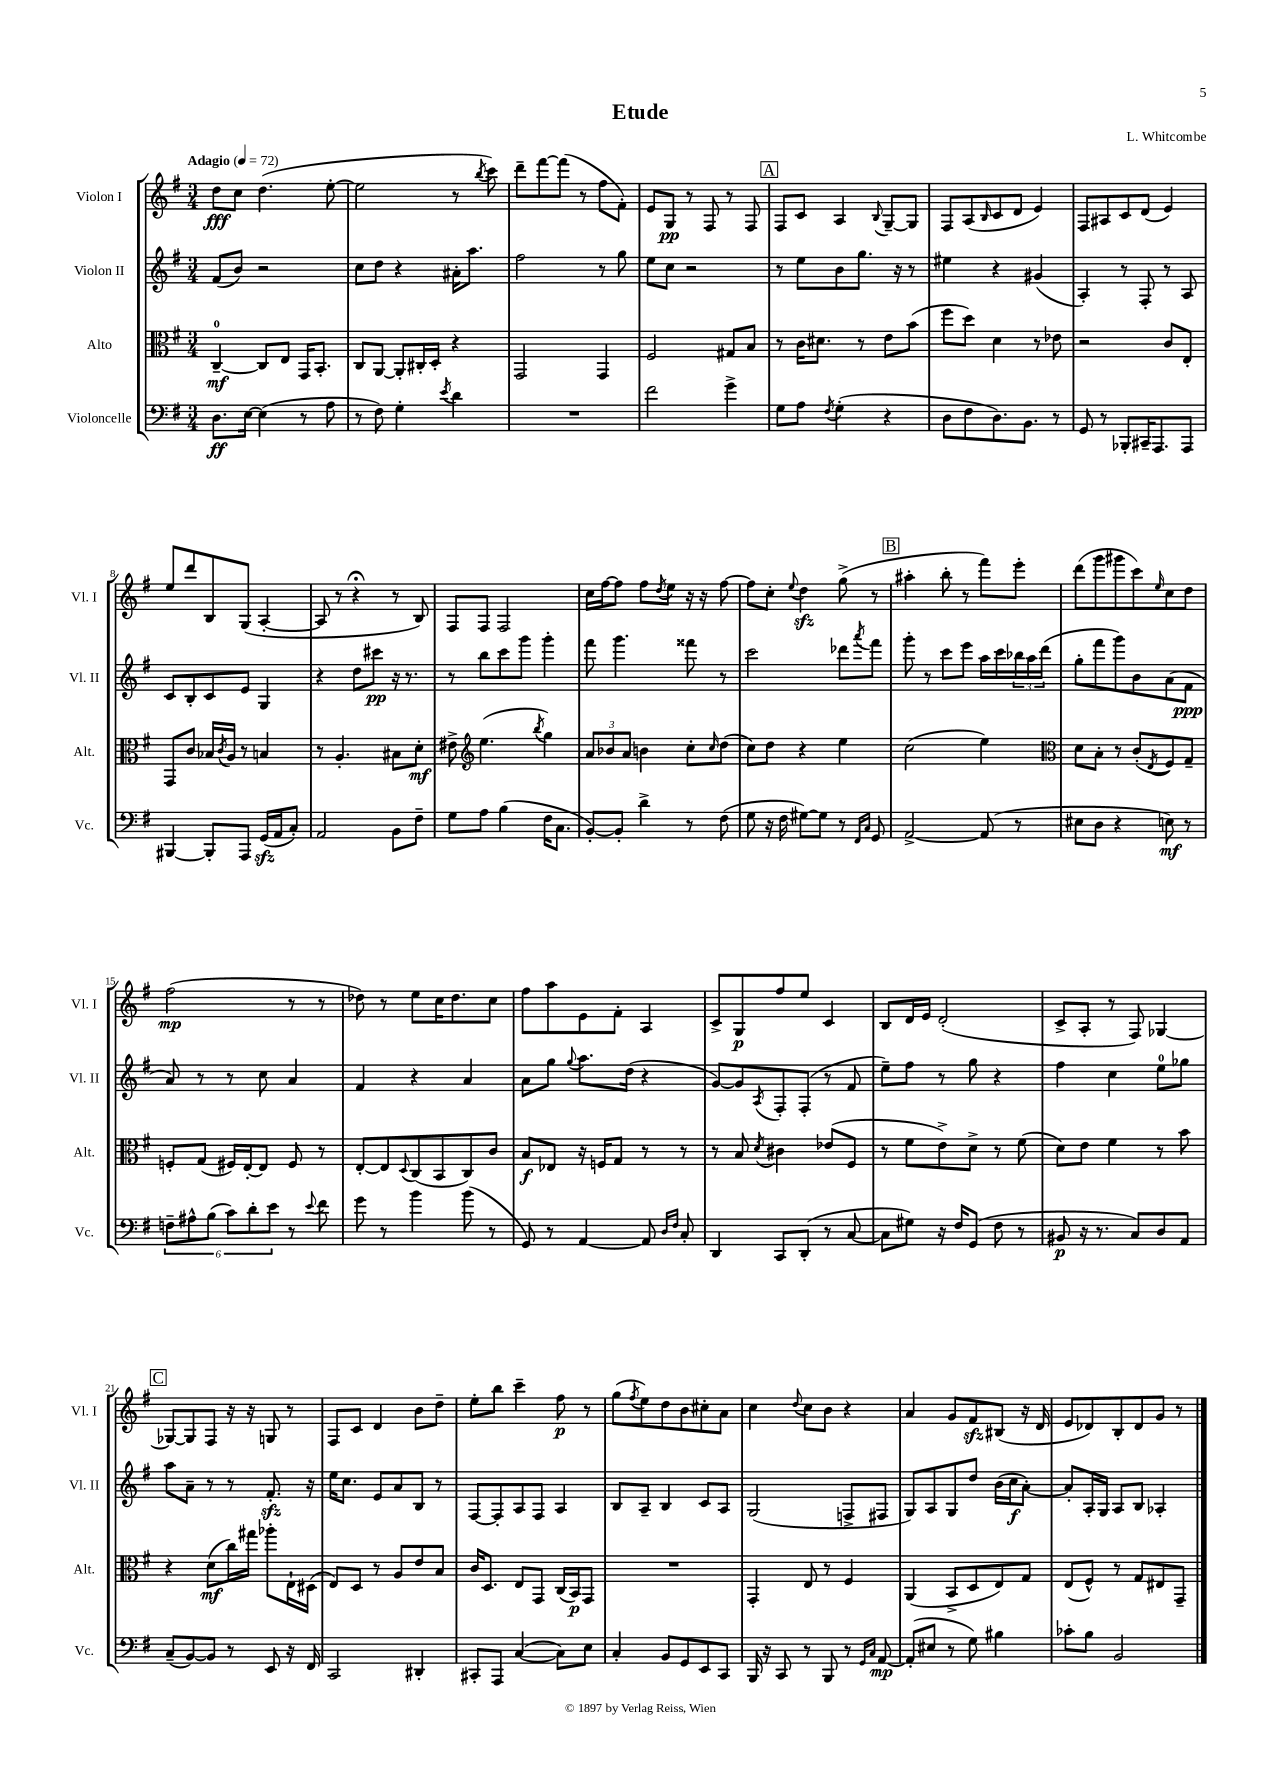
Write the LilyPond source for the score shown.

\header { title = "Etude" composer = "L. Whitcombe" }
<<
\new StaffGroup <<
\new Staff = "s0" \with { instrumentName = "Violon I" shortInstrumentName = "Vl. I" } {
    \clef treble \key g \major \numericTimeSignature \time 3/4 \tempo "Adagio" 4 = 72
    d''8\fff c''8 d''4.( e''8~-. |
    e''2 r8 \acciaccatura { b''8 } c'''8) |
    d'''8-- fis'''8~ fis'''8( r8 fis''8 fis'8-.) |
    e'8 g8\pp r8 fis8 r8 fis8 |
    \mark \markup { \box "A" } fis8 c'8 a4 \appoggiatura { b8 } g8~-- g8 |
    fis8 a8( \grace { b16 } c'8 d'8 e'4) |
    fis8 ais8 c'8 d'8( e'4) |
    e''8 d'''8 b8 g8( a4~-. |
    a8 r8 r4\fermata r8 b8) |
    fis8 fis8 fis2 |
    c''16 fis''16~ fis''8 fis''8 \acciaccatura { d''8 } e''8 r16 r16 fis''8~ |
    fis''8 c''8-. \appoggiatura { e''8 } d''4\sfz g''8->( r8 |
    \mark \markup { \box "B" } ais''4-. b''8-. r8 fis'''8) e'''8-. |
    d'''8( g'''8 gis'''8 c'''8) \grace { e''16 } c''8 d''8 |
    fis''2\mp( r8 r8 |
    des''8) r8 e''8 c''16 des''8. c''8 |
    fis''8 a''8 e'8 fis'8-. a4 |
    c'8-> g8\p fis''8 e''8 c'4 |
    b8 d'16 e'16 d'2-.( |
    c'8-> a8-. r8 fis8) ges4~ |
    \mark \markup { \box "C" } ges8~ ges8 fis8 r16 r16 g8 r8 |
    fis8 c'8 d'4 b'8 d''8-- |
    e''8-. b''8 c'''4-- fis''8\p r8 |
    g''8( \acciaccatura { fis''8 } e''8) d''8 b'8 cis''8-. a'8 |
    c''4 \appoggiatura { d''8 } c''8 b'8 r4 |
    a'4 g'8 fis'8\sfz bis8( r16 d'16 |
    e'8 des'8) b8-. des'8 g'8 r8 \bar "|." |
}
\new Staff = "s1" \with { instrumentName = "Violon II" shortInstrumentName = "Vl. II" } {
    \clef treble \key g \major \numericTimeSignature \time 3/4
    fis'8( b'8) r2 |
    c''8 d''8 r4 ais'16-. a''8. |
    fis''2 r8 g''8 |
    e''8 c''8 r2 |
    \mark \markup { \box "A" } r8 e''8 b'8 g''8. r16 r8 |
    eis''4 r4 gis'4( |
    a4-.) r8 fis8-. r8 a8 |
    c'8 b8-. c'8 e'8 g4 |
    r4 d''8 cis'''8\pp r16 r8. |
    r8 b''8 c'''8 g'''8 g'''4-. |
    fis'''8 g'''4. fisis'''8 r8 |
    c'''2 des'''8 \acciaccatura { a'''8 } fis'''8 |
    \mark \markup { \box "B" } g'''8-. r8 c'''8 e'''8 a''16 c'''16 \tuplet 3/2 { bes''16 a''16 d'''16( } |
    g''8-. fis'''8 g'''8) b'8 a'8( fis'8\ppp |
    a'8) r8 r8 c''8 a'4 |
    fis'4 r4 a'4 |
    a'8 g''8 \appoggiatura { g''8 } a''8. d''16( r4 |
    g'8~) g'8 \acciaccatura { a8 } fis8-. fis8-.( r8 fis'8 |
    e''8--) fis''8 r8 g''8 r4 |
    fis''4 c''4 e''8-0 ges''8 |
    \mark \markup { \box "C" } a''8 a'8-- r8 r8 fis'8.-.\sfz r16 |
    e''16 c''8. e'8 a'8 b8 r8 |
    fis8~ fis8-. a8 fis8 a4 |
    b8 a8-- b4 c'8 a8 |
    g2( f8-> fis8 |
    g8) a8 g8 d''8 b'16( c''16\f a'8~-.) |
    a'8-. a16-. g16 a8 b8 aes4-. \bar "|." |
}
\new Staff = "s2" \with { instrumentName = "Alto" shortInstrumentName = "Alt." } {
    \clef alto \key g \major \numericTimeSignature \time 3/4
    c4-0~--\mf c8 e8 g,16 b,8.-. |
    c8 a,8~ a,8-. cis16-. d16-. r4 |
    g,2 g,4 |
    fis2 gis8 b8 |
    \mark \markup { \box "A" } r8 c'16 dis'8. r8 e'8 b'8( |
    fis''8 d''8) d'4 r8 ees'8 |
    r2 c'8 e8-. |
    g,8 c'8 bes16 \acciaccatura { c'8 } a16 r8 b4 |
    r8 a4.-. bis8 d'8-.\mf |
    eis'8-> \clef treble e''4.( \acciaccatura { b''8 } g''4) |
    \tuplet 3/2 { a'8 bes'8 a'8 } b'4 c''8-. \grace { c''16 } d''8( |
    c''8) d''8 r4 e''4 |
    \mark \markup { \box "B" } c''2( e''4) |
    \clef alto d'8 b8-. r8 c'8-.( \acciaccatura { e8 } fis8) g8-- |
    f8-. g8( fis16) e16~-. e8 fis8 r8 |
    e8~-. e8 \appoggiatura { d8 } c8( b,8 c8) c'8 |
    b8\f ees8 r16 f16 g8 r8 r8 |
    r8 b8 \acciaccatura { d'8 } cis'4 ees'8( fis8 |
    r8 fis'8 e'8->) d'8-> r8 fis'8( |
    d'8) e'8 fis'4 r8 b'8 |
    \mark \markup { \box "C" } r4 d'8\mf( c''16) gis''16 aes''8-. e16-! dis16( |
    e8) d8 r8 a8 e'8 b8 |
    c'16 d8. e8 g,8 c16( b,16\p) g,8 |
    R2. |
    g,4-. e8 r8 fis4 |
    a,4( b,8-> d8 e8) g8 |
    e8( fis8-^) r8 g8 eis8 g,8-- \bar "|." |
}
\new Staff = "s3" \with { instrumentName = "Violoncelle" shortInstrumentName = "Vc." } {
    \clef bass \key g \major \numericTimeSignature \time 3/4
    d8.\ff e16~ e4( r8 a8 |
    r8 fis8) g4-. \acciaccatura { e'8 } d'4 |
    R2. |
    fis'2 g'4-> |
    \mark \markup { \box "A" } g8 a8 \acciaccatura { fis8 } g4-.( r4 |
    d8 fis8 d8.) b,8. r8 |
    g,8 r8 bes,,8-. cis,16-- a,,8. a,,8 |
    bis,,4~ bis,,8-. a,,8 g,16\sfz( a,16 c8-.) |
    a,2 b,8 fis8-- |
    g8 a8 b4( fis16 c8. |
    b,8~-.) b,8-. d'4-> r8 fis8( |
    g8 r16 fis16 gis8~) gis8 r8 \grace { fis,16 c16 } g,8 |
    \mark \markup { \box "B" } a,2~-> a,8( r8 |
    eis8 d8 r4 e8\mf) r8 |
    \tuplet 6/4 { f8-- ais8-^ b8( c'8) d'8-. e'8 } r8 \appoggiatura { e'8 } fis'8 |
    g'8 r8 b'4 b'8( r8 |
    g,8) r8 a,4~ a,8 \grace { d16 fis16 } c8-. |
    d,4 c,8 d,8-.( r8 c8~ |
    c8 gis8) r16 fis16 g,8( fis8 r8 |
    bis,8\p r16 r8. c8) d8 a,8 |
    \mark \markup { \box "C" } c8--( b,8~) b,8 r8 e,8 r16 fis,16 |
    c,2 dis,4-. |
    cis,8-. a,,8 c4~( c8) e8 |
    c4-. b,8 g,8 e,8 c,8 |
    b,,16 r16 c,8 r8 b,,8 r8 \grace { g,16 c16 } a,8~\mp |
    a,8-.( eis8 r8 g8) bis4 |
    ces'8-. b8 b,2 \bar "|." |
}
>>
>>
